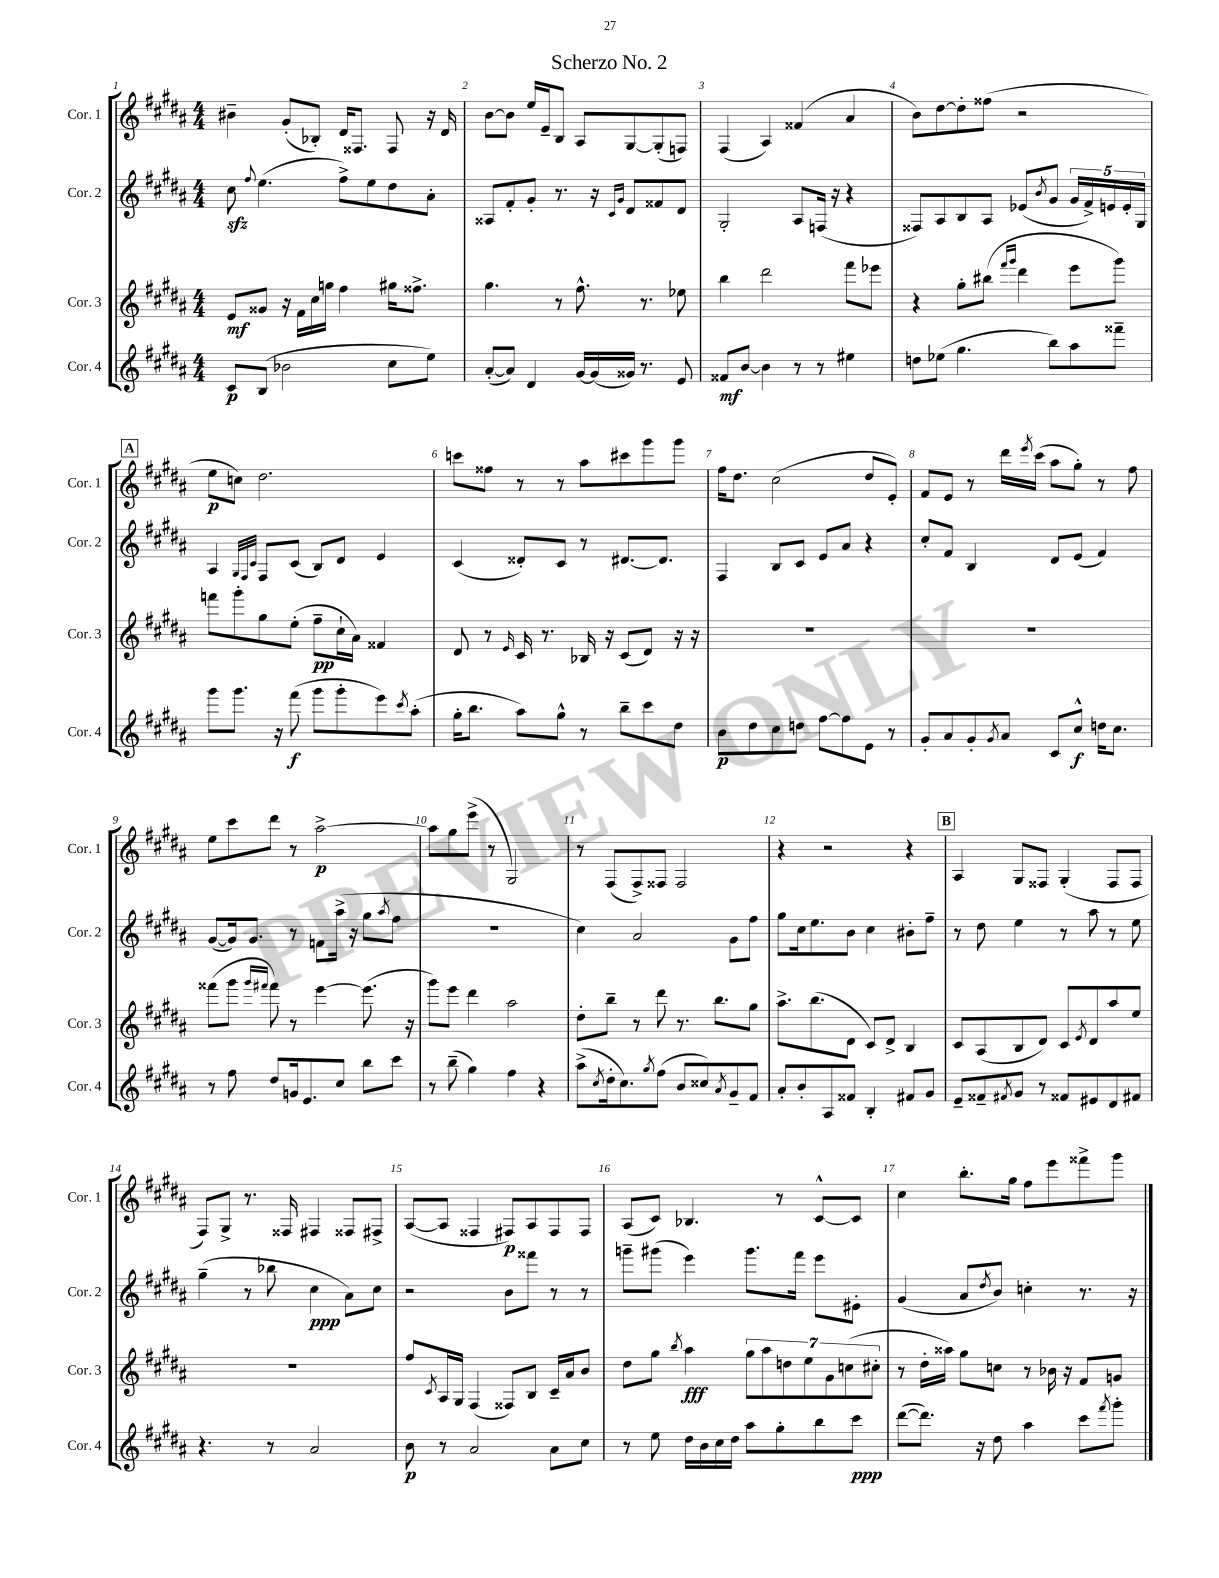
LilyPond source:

\header { title = "Scherzo No. 2" }
<<
\new StaffGroup <<
\new Staff = "s0" \with { instrumentName = "Cor. 1" shortInstrumentName = "Cor. 1" } {
    \clef treble \key b \major \numericTimeSignature \time 4/4
    bis'4-- gis'8-.( bes8-.) dis'16 fisis8. fisis8 r16 dis'16 |
    b'8~ b'8 e''16 e'16-- b8 ais8 gis8~ gis8-.( f8) |
    fis4( ais4) fisis'4( ais'4 |
    b'8) dis''8~ dis''8-. fisis''8( r2 |
    \mark \markup { \box "A" } e''8\p c''8) dis''2. |
    c'''8 fisis''8 r8 r8 ais''8 cis'''8 gis'''8 gis'''8 |
    fis''16 dis''8. cis''2( dis''8 e'8-.) |
    fis'8 e'8 r8 dis'''16 \acciaccatura { e'''8 } cis'''16( ais''8 gis''8-.) r8 fis''8 |
    e''8 cis'''8 dis'''8 r8 ais''2~->\p |
    ais''8 gis''8 e'''8->( r8 gis2) |
    r8 fis8( fis8->) fisis8 fisis2 |
    r4 r2 r4 |
    \mark \markup { \box "B" } ais4 gis8 fisis8 gis4-.( fisis8 fisis8 |
    fis8) gis8-> r8. fisis16 fis4 fisis8 fis8-> |
    ais8~( ais8 fisis4 fis8\p) ais8 fis8 fis8 |
    ais8( cis'8) bes4. r8 cis'8~-^ cis'8 |
    cis''4 b''8.-. gis''16 fis''8 e'''8 fisis'''8-> gis'''8 \bar "|." |
}
\new Staff = "s1" \with { instrumentName = "Cor. 2" shortInstrumentName = "Cor. 2" } {
    \clef treble \key b \major \numericTimeSignature \time 4/4
    cis''8\sfz \appoggiatura { fis''8 } e''4.( fis''8->) e''8 dis''8 ais'8-. |
    aisis8 fis'8-. gis'8-. r8. r16 \grace { cis'16 gis'16 } dis'8 fisis'8 dis'8 |
    gis2-. ais8 f16( r16 r4 |
    fisis8) ais8 b8 ais8 ees'8( \acciaccatura { b'8 } gis'8 \tuplet 5/4 { gis'16 fis'16->) e'16 e'16-. gis16 } |
    \mark \markup { \box "A" } ais4 \grace { gis32 fis32 cis'32 } fis8 cis'8( b8) dis'8 e'4 |
    cis'4( disis'8-.) cis'8 r8 dis'8.~ dis'8. |
    fis4 b8 cis'8 e'8 ais'8 r4 |
    cis''8-. fis'8 b4 dis'8 e'8( fis'4) |
    gis'8~( gis'16) gis'8. r8 f'8 ais''16->( r16 gis''8 \acciaccatura { ais''8 } fis''8 |
    R1 |
    cis''4) ais'2 gis'8 fis''8 |
    gis''8 cis''16 e''8. b'8 cis''4 bis'8-. fis''8-- |
    \mark \markup { \box "B" } r8 dis''8 e''4 r8 ais''8 r8 e''8 |
    gis''4--( r8 bes''8 cis''4\ppp ais'8) cis''8 |
    r2 b'8 fisis'''8 r8 r8 |
    g'''8-- gis'''8( e'''4) gis'''8. fis'''16 e'''8 eis'8-. |
    gis'4( ais'8 \acciaccatura { dis''8 } b'8) c''4-. r8. r16 \bar "|." |
}
\new Staff = "s2" \with { instrumentName = "Cor. 3" shortInstrumentName = "Cor. 3" } {
    \clef treble \key b \major \numericTimeSignature \time 4/4
    e'8\mf gisis'8 r16 fis'16 cis''16 g''16 fis''4 gis''16 fisis''8.-> |
    gis''4. r8 fis''8.-^ r8. ees''8 |
    b''4 dis'''2 fis'''8 ees'''8 |
    r4 gis''8-. bis''8( \grace { fis'''16 gis'''16 } dis'''4 e'''8 gis'''8) |
    \mark \markup { \box "A" } f'''8 gis'''8-. gis''8 e''8-.( fis''8--\pp cis''16-! ais'16) fisis'4 |
    dis'8 r8 \grace { e'16 } cis'16 r8. bes16 r16 cis'8( dis'8) r16 r16 |
    R1 |
    R1 |
    fisis'''8( gis'''8 \grace { gis'''16 fis'''16 } fis'''8) r8 e'''4~ e'''8.( r16 |
    gis'''8) e'''8 dis'''4 ais''2 |
    dis''8-. b''8-- r8 dis'''8 r8. b''8. gis''8 |
    ais''8.-> b''8.( dis'8 cis'8) dis'8-> b4 |
    \mark \markup { \box "B" } cis'8 ais8( b8 dis'8) cis'8 \acciaccatura { e'8 } dis'8 ais''8 e''8 |
    R1 |
    fis''8 \acciaccatura { cis'8 } ais16 gis16 fis4( fisis8) b8 cis'16-- ais'16 b'8 |
    dis''8 gis''8 \acciaccatura { b''8 } ais''4\fff \tuplet 7/4 { gis''8 ais''8 d''8 e''8 gis'8 c''8( cis''8-. } |
    r8 dis''16-. aisis''16) gis''8 c''8 r8 bes'16 r16 fis'8 g'8 \bar "|." |
}
\new Staff = "s3" \with { instrumentName = "Cor. 4" shortInstrumentName = "Cor. 4" } {
    \clef treble \key b \major \numericTimeSignature \time 4/4
    cis'8\p b8( bes'2 cis''8 e''8) |
    ais'8~-.( ais'8) dis'4 gis'16~ gis'16( gisis'16) r8. e'8 |
    fisis'8\mf b'8~ b'4 r8 r8 eis''4 |
    d''8 ees''8( gis''4. b''8) ais''8 fisis'''8-- |
    \mark \markup { \box "A" } gis'''8 gis'''8. r16 fis'''8\f( gis'''8 gis'''8-. e'''8) \acciaccatura { cis'''8 } ais''8-.( |
    gis''16-. b''8. ais''8) gis''8-^ r8 b''8-- cis'''8 dis''8 |
    b'8\p dis''8 cis''8 d''8 fis''8~ fis''8 e'8 r8 |
    gis'8-. ais'8 gis'8-. \acciaccatura { gis'8 } ais'8 cis'8 cis''8-^\f d''16 cis''8. |
    r8 fis''8 dis''8 g'16 e'8. cis''8 b''8 cis'''8 |
    r8 b''8--( gis''4) fis''4 r4 |
    ais''8->( \acciaccatura { cis''8 } dis''16-. cis''8.) \acciaccatura { gis''8 } fis''8( b'8 cisis''8) \acciaccatura { ais'8 } gis'8-- fis'8 |
    ais'8-. b'8-. ais8 fisis'8 b4-. fis'8 gis'8 |
    \mark \markup { \box "B" } e'8-- fisis'8-- \acciaccatura { fis'8 } gis'8 r8 fisis'8 eis'8 dis'8 fis'8 |
    r4. r8 ais'2 |
    b'8\p r8 ais'2 ais'8 cis''8 |
    r8 e''8 dis''16 b'16 cis''16 dis''16 ais''8 gis''8-. b''8 cis'''8\ppp |
    dis'''8~( dis'''8.) r16 dis''8 ais''4 cis'''8 \acciaccatura { fis'''8 } gis'''8-. \bar "|." |
}
>>
>>
\layout { \context { \Score \override BarNumber.break-visibility = ##(#f #t #t) barNumberVisibility = #all-bar-numbers-visible } }
